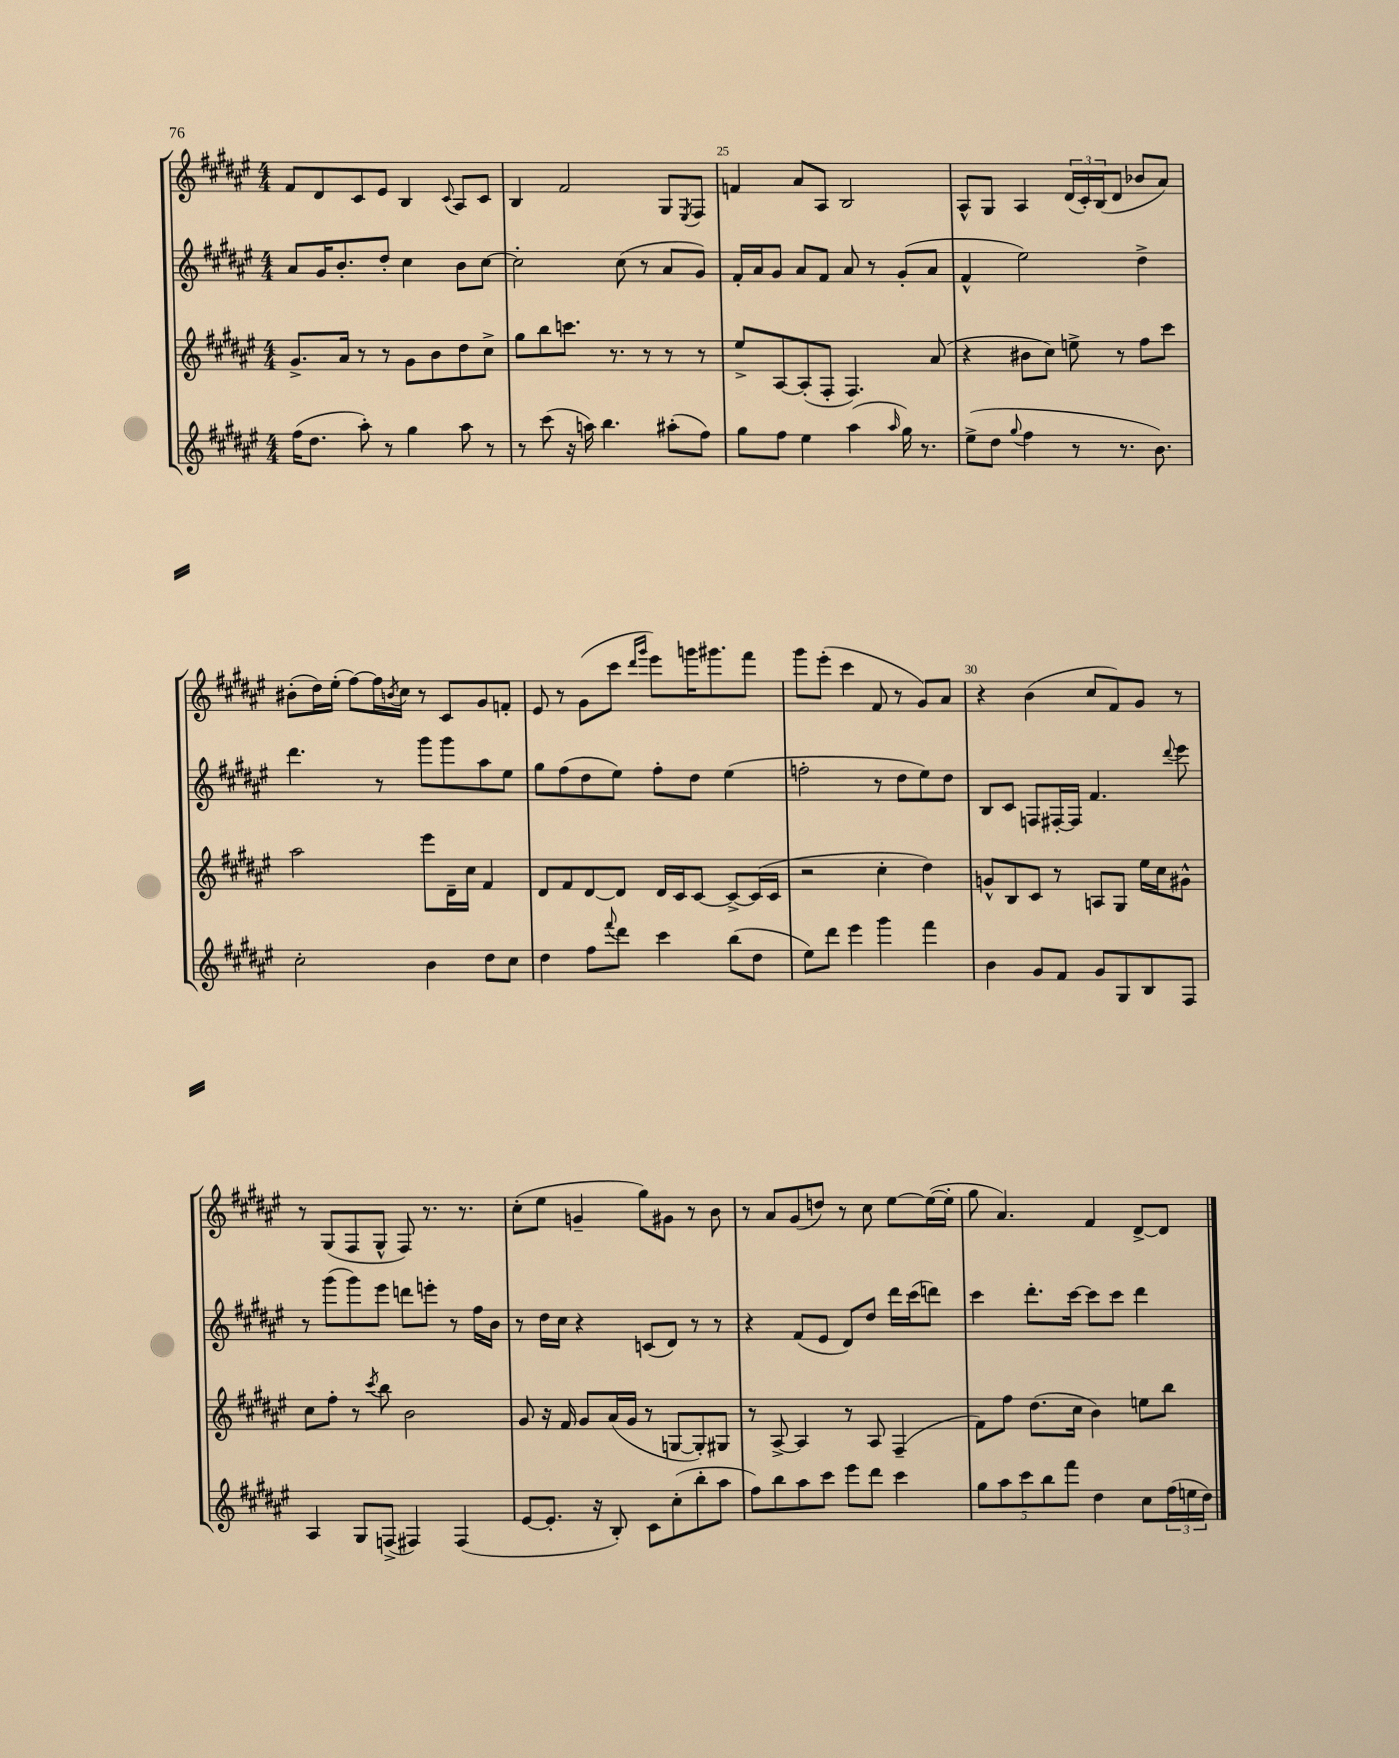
<<
\new StaffGroup <<
\new Staff = "s0" {
    \clef treble \key fis \major \numericTimeSignature \time 4/4
    fis'8 dis'8 cis'8 eis'8 b4 \appoggiatura { cis'8 } ais8 cis'8 |
    b4 fis'2 gis8 \acciaccatura { eis8 } fis8 |
    f'4 ais'8 ais8 b2 |
    ais8-^ gis8 ais4 \tuplet 3/2 { dis'16( cis'16-.) b16( } dis'8 bes'8 ais'8) |
    bis'8-.( dis''16) eis''16-.( fis''8~) fis''16 \acciaccatura { b'8 } cis''16 r8 cis'8 gis'8 f'8-. |
    eis'8 r8 gis'8( cis'''8 \grace { dis'''16 gis'''16 } eis'''8) g'''16 gis'''8. fis'''8 |
    gis'''8 eis'''8-.( cis'''4 fis'8 r8 gis'8) ais'8 |
    r4 b'4( cis''8 fis'8) gis'8 r8 |
    r8 gis8( fis8 gis8-^ fis8) r8. r8. |
    cis''8-.( eis''8 g'4-- gis''8) gis'8 r8 b'8 |
    r8 ais'8 gis'8( d''8) r8 cis''8 eis''8~ eis''16~( eis''16-. |
    gis''8 ais'4.) fis'4 dis'8~-> dis'8 \bar "|." |
}
\new Staff = "s1" {
    \clef treble \key fis \major \numericTimeSignature \time 4/4
    ais'8 gis'16 b'8.-. dis''8-. cis''4 b'8 cis''8~ |
    cis''2-. cis''8( r8 ais'8 gis'8) |
    fis'16-. ais'16 gis'8 ais'8 fis'8 ais'8 r8 gis'8-.( ais'8 |
    fis'4-^ eis''2) dis''4-> |
    dis'''4. r8 gis'''8 gis'''8 ais''8 eis''8 |
    gis''8 fis''8( dis''8 eis''8) fis''8-. dis''8 eis''4( |
    f''2-. r8 dis''8 eis''8) dis''8 |
    b8 cis'8 f8 fis16~-. fis16 fis'4. \appoggiatura { dis'''8 } eis'''8 |
    r8 gis'''8( gis'''8) eis'''8 d'''8 e'''8-. r8 fis''16 b'16 |
    r8 dis''16 cis''16 r4 c'8( dis'8) r8 r8 |
    r4 fis'8( eis'8 dis'8) dis''8 dis'''16 cis'''16( d'''8) |
    cis'''4 dis'''8.-. cis'''16~ cis'''8 cis'''8 dis'''4 \bar "|." |
}
\new Staff = "s2" {
    \clef treble \key fis \major \numericTimeSignature \time 4/4
    gis'8.-> ais'16 r8 r8 gis'8 b'8 dis''8 cis''8-> |
    gis''8 b''8 c'''8. r8. r8 r8 r8 |
    eis''8-> ais8~ ais8-.( fis8-. fis4.) ais'8( |
    r4 bis'8 cis''8) e''8-> r8 fis''8 cis'''8 |
    ais''2 eis'''8 dis'16-- cis''16 fis'4 |
    dis'8 fis'8 dis'8~ dis'8 dis'16 cis'16 cis'8~ cis'8~-> cis'16( cis'16 |
    r2 cis''4-. dis''4) |
    g'8-^ b8 cis'8 r8 a8 gis8 eis''16 cis''16 gis'8-^ |
    cis''8 fis''8-. r8 \acciaccatura { cis'''8 } b''8 b'2 |
    gis'8 r16 fis'16 gis'8 ais'16( gis'16 r8 g8~ g8-.) gis8 |
    r8 ais8~-> ais4 r8 ais8 fis4--( |
    fis'8) fis''8 dis''8.( cis''16 b'4) e''8 b''8 \bar "|." |
}
\new Staff = "s3" {
    \clef treble \key fis \major \numericTimeSignature \time 4/4
    fis''16( dis''8. ais''8-.) r8 gis''4 ais''8 r8 |
    r8 cis'''8( r16 a''16) b''4. ais''8-.( fis''8) |
    gis''8 fis''8 eis''4 ais''4( \grace { ais''16 } gis''16) r8. |
    eis''8->( dis''8 \appoggiatura { gis''8 } fis''4 r8 r8. b'8.) |
    cis''2-. b'4 dis''8 cis''8 |
    dis''4 fis''8 \appoggiatura { fis'''8 } dis'''8 cis'''4 b''8( dis''8 |
    eis''8) dis'''8 eis'''4 gis'''4 fis'''4 |
    b'4 gis'8 fis'8 gis'8 gis8 b8 fis8 |
    ais4 gis8 f8->( fis4) fis4( |
    eis'8~ eis'8.-. r16 b8-.) cis'8 cis''8-.( b''8-. ais''8 |
    fis''8) b''8 ais''8 cis'''8 eis'''8 dis'''8 cis'''4 |
    \tuplet 5/4 { gis''8 ais''8 cis'''8 b''8 fis'''8 } dis''4 cis''8 \tuplet 3/2 { fis''16( e''16 dis''16) } \bar "|." |
}
>>
>>
\layout { \context { \Score currentBarNumber = #23 \override BarNumber.break-visibility = ##(#f #t #t) barNumberVisibility = #(every-nth-bar-number-visible 5) } }
